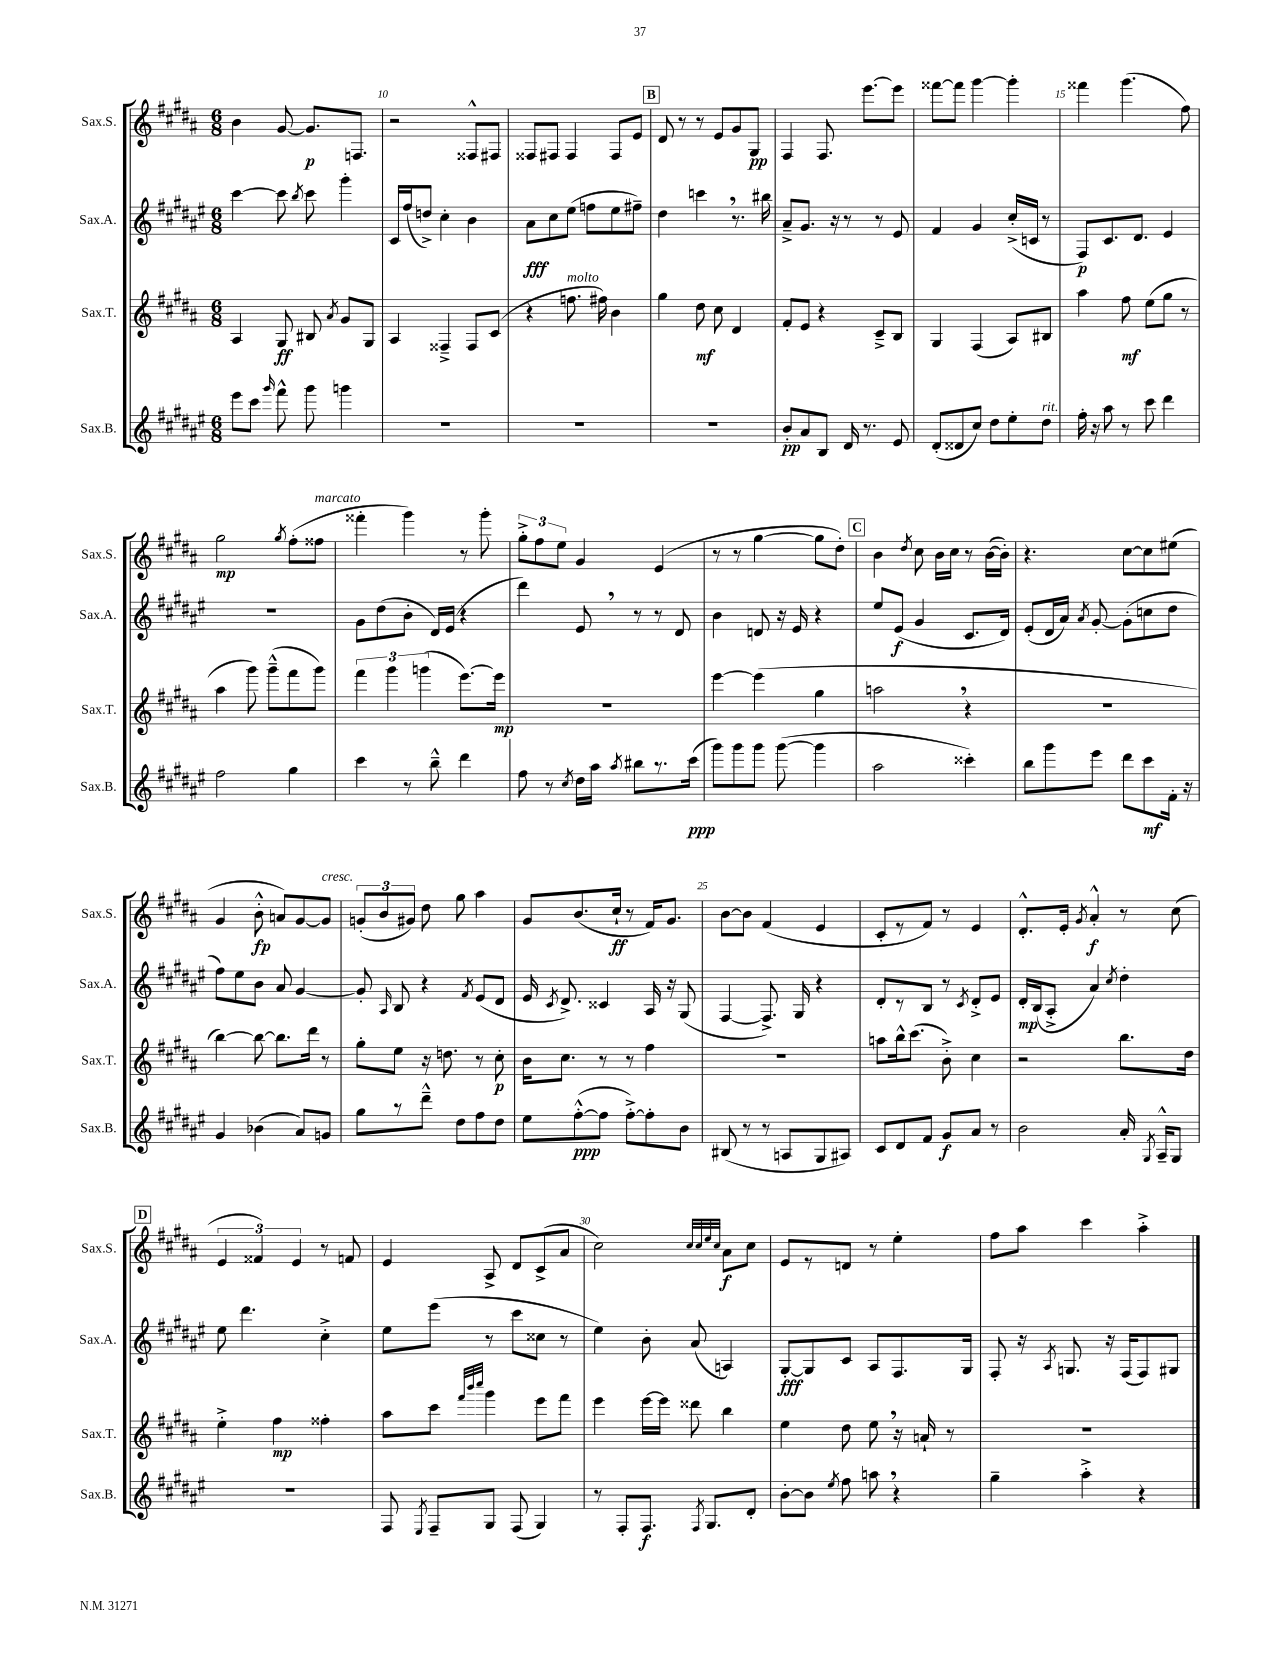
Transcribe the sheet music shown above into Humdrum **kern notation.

**kern	**dynam	**kern	**dynam	**kern	**dynam	**kern	**dynam
*part4	*part4	*part3	*part3	*part2	*part2	*part1	*part1
*staff4	*staff4	*staff3	*staff3	*staff2	*staff2	*staff1	*staff1
*I"Sax.B.	*	*I"Sax.T.	*	*I"Sax.A.	*	*I"Sax.S.	*
*I'Sax.B.	*	*I'Sax.T.	*	*I'Sax.A.	*	*I'Sax.S.	*
*clefG2	*	*clefG2	*	*clefG2	*	*clefG2	*
*k[f#c#g#d#a#e#]	*	*k[f#c#g#d#a#]	*	*k[f#c#g#d#a#e#]	*	*k[f#c#g#d#a#]	*
*M6/8	*	*M6/8	*	*M6/8	*	*M6/8	*
=9	=9	=9	=9	=9	=9	=9	=9
8eee#\L	.	4A#/	.	[4ccc#\	.	4b\	.
8ccc#\J	.	.	.	.	.	.	.
16qqggg#/	.	.	.	.	.	.	.
8fff#^^\	.	8G#/	ff	8ccc#\]	.	[8g#/	.
.	.	.	.	8qbb/	.	.	.
8ggg#\	.	8B#X/	.	8ccc#\	.	8.g#/L]	p
.	.	8qa#/	.	.	.	.	.
4gggn\	.	8g#/L	.	4ggg#'\	.	.	.
.	.	.	.	.	.	8.Fn/J	.
.	.	8G#/J	.	.	.	.	.
=10	=10	=10	=10	=10	=10	=10	=10
2.r	.	4A#/	.	16c#/LL	.	2r	.
.	.	.	.	(16ff#/J	.	.	.
.	.	.	.	8ddn^/J)	.	.	.
.	.	4F##X~^/	.	4cc#'\	.	.	.
.	.	8F##/L	.	4b\	.	8F##X^^/L	.
.	.	(8c#/J	.	.	.	8F#X/J	.
=11	=11	=11	=11	=11	=11	=11	=11
2.r	.	4r	.	8a#\L	fff	8F##X/L	.
.	.	.	.	8cc#\	.	8F#X/J	.
!	!	!LO:TX:a:i:t=molto	!	!	!	!	!
.	.	8.ffn\	.	(8ee#\J	.	4F#/	.
.	.	.	.	8ffn\L	.	.	.
.	.	16ff#X\)	.	.	.	.	.
.	.	4b\	.	8ee#\	.	8F#/L	.
.	.	.	.	8ff#X~\J)	.	8e/J	.
!!LO:REH:place=s1:t=B
=12	=12	=12	=12	=12	=12	=12	=12
2.r	.	4gg#\	.	4dd#\	.	8d#/	.
.	.	.	.	.	.	8r	.
.	.	8dd#\	mf	4cccn,\	.	8r	.
.	.	8cc#\	.	.	.	8e/L	.
.	.	4d#/	.	8.r	.	8g#/	.
.	.	.	.	.	.	8G#/J	pp
.	.	.	.	16bb#X\	.	.	.
=13	=13	=13	=13	=13	=13	=13	=13
8b'/L	pp	8f#'/L	.	8a#~^/L	.	4F#/	.
8a#/	.	8e/J	.	8.g#/J	.	.	.
8B/J	.	4r	.	.	.	8.F#/	.
.	.	.	.	16r	.	.	.
16d#/	.	.	.	8r	.	.	.
8.r	.	.	.	.	.	[8.eee\L	.
.	.	8c#~^/L	.	8r	.	.	.
8e#/	.	8B/J	.	8e#/	.	8eee\J]	.
=14	=14	=14	=14	=14	=14	=14	=14
(8d#'/L	.	4G#/	.	4f#/	.	[8fff##X\L	.
8d##X/	.	.	.	.	.	8fff##\J]	.
8cc#/J)	.	(4F#/	.	4g#/	.	[4ggg#\	.
8dd#\L	.	.	.	.	.	.	.
8ee#'\	.	8A#/L)	.	(16cc#'^/LL	.	4ggg#'\]	.
.	.	.	.	16cn/JJ	.	.	.
!LO:TX:a:i:t=rit.	!	!	!	!	!	!	!
8dd#\J	.	8B#X/J	.	8r	.	.	.
=15	=15	=15	=15	=15	=15	=15	=15
16ff#'\	.	4aa#\	.	8F#/L)	p	4fff##X\	.
16r	.	.	.	.	.	.	.
8aa#\	.	.	.	8.c#/	.	.	.
8r	.	8ff#\	mf	.	.	(4.ggg#\	.
.	.	.	.	8.d#/J	.	.	.
8ccc#\	.	(8ee\L	.	.	.	.	.
4ddd#\	.	8gg#\J	.	4e#/	.	.	.
.	.	8r	.	.	.	8ff#\)	.
!!LO:LB:g=z
=16	=16	=16	=16	=16	=16	=16	=16
2ff#\	.	4aa#\	.	2.r	.	2gg#\	mp
.	.	8ggg#\)	.	.	.	.	.
.	.	(8ggg#~^^\L	.	.	.	.	.
.	.	.	.	.	.	8qgg#/	.
4gg#\	.	8fff#\	.	.	.	(8ff#'\L	.
!	!	!	!	!	!	!LO:TX:a:i:t=marcato	!
.	.	8ggg#\J)	.	.	.	8ff##X\J	.
=17	=17	=17	=17	=17	=17	=17	=17
4ccc#\	.	6fff#\	.	8g#\L	.	4fff##X'\	.
.	.	.	.	(8dd#\	.	.	.
.	.	6ggg#\	.	.	.	.	.
8r	.	.	.	8b'\J	.	4ggg#\)	.
.	.	(6gggn\	.	.	.	.	.
8bb~^^\	.	.	.	16d#/LL)	.	.	.
.	.	.	.	(16e#/JJ	.	.	.
4ddd#\	.	[8.eee\L)	.	4r	.	8r	.
.	.	.	.	.	.	8ggg#'\	.
.	.	16eee\Jk]	mp	.	.	.	.
=18	=18	=18	=18	=18	=18	=18	=18
8ff#\	.	2.r	.	4ddd#\)	.	12gg#'^\L	.
.	.	.	.	.	.	12ff#\	.
8r	.	.	.	.	.	.	.
.	.	.	.	.	.	12ee\J	.
8qcc#/	.	.	.	.	.	.	.
16dd#\LL	.	.	.	8e#,/	.	4g#/	.
16aa#\JJ	.	.	.	.	.	.	.
8qaa#/	.	.	.	.	.	.	.
8bb#X\L	.	.	.	8r	.	.	.
8.r	.	.	.	8r	.	(4e/	.
.	.	.	.	8d#/	.	.	.
(16ccc#\Jk	ppp	.	.	.	.	.	.
=19	=19	=19	=19	=19	=19	=19	=19
8ggg#\L)	.	[4eee\	.	4b\	.	8r	.
8ggg#\	.	.	.	.	.	8r	.
8ggg#\J	.	(4eee\]	.	8dn/	.	[4gg#\	.
([8ggg#\	.	.	.	16r	.	.	.
.	.	.	.	16e#/	.	.	.
4ggg#\]	.	4gg#\	.	4r	.	8gg#\L]	.
.	.	.	.	.	.	8dd#'\J)	.
!!LO:REH:place=s1:t=C
=20	=20	=20	=20	=20	=20	=20	=20
2aa#\	.	2aan,\	.	8ee#/L	.	4b\	.
.	.	.	.	(8e#/J	f	.	.
.	.	.	.	.	.	8qdd#/	.
.	.	.	.	4g#/	.	8cc#\	.
.	.	.	.	.	.	16b\LL	.
.	.	.	.	.	.	16cc#\JJ	.
4ccc##X'\)	.	4r	.	8.c#/L	.	8r	.
.	.	.	.	.	.	([16b\LL	.
.	.	.	.	16d#/Jk)	.	16b'\JJ])	.
=21	=21	=21	=21	=21	=21	=21	=21
8bb\L	.	2.r	.	(8e#'/L	.	4.r	.
8ggg#\	.	.	.	16d#/L	.	.	.
.	.	.	.	16a#/JJ)	.	.	.
.	.	.	.	8qa#/	.	.	.
8eee#\J	.	.	.	[8g#'/	.	.	.
8ddd#\L	.	.	.	(8g#'\L]	.	[8cc#\L	.
8ccc#\	mf	.	.	8ccn\	.	8cc#\]	.
16f#'\Jk	.	.	.	8dd#\J	.	(8ee#X\J	.
16r	.	.	.	.	.	.	.
!!LO:LB:g=z
=22	=22	=22	=22	=22	=22	=22	=22
4g#/	.	[4bb\)	.	8ff#\L)	.	4g#/	.
.	.	.	.	8ee#\	.	.	.
(4b-X\	.	8bb\_	.	8b\J	.	8b'^^\	fp
.	.	8.bb\L]	.	8a#/	.	8an/L)	.
8a#/L)	.	.	.	[4g#/	.	[8g#/	.
.	.	16ddd#\Jk	.	.	.	.	.
!	!	!	!	!	!	!LO:TX:a:i:t=cresc.	!
8gn/J	.	8r	.	.	.	8g#/J]	.
=23	=23	=23	=23	=23	=23	=23	=23
8gg#\L	.	8gg#'\L	.	8g#'/]	.	(12gn'/L	.
.	.	.	.	.	.	12b/	.
.	.	.	.	16qqA#/	.	.	.
8r	.	8ee\J	.	8B/	.	.	.
.	.	.	.	.	.	12g#X/J)	.
8ddd#~^^\J	.	16r	.	4r	.	8dd#\	.
.	.	8.ddn\	.	.	.	.	.
8dd#\L	.	.	.	.	.	8gg#\	.
.	.	.	.	8qf#/	.	.	.
8ff#\	.	8r	.	(8e#/L	.	4aa#\	.
8dd#\J	.	8cc#'\	p	8d#/J	.	.	.
=24	=24	=24	=24	=24	=24	=24	=24
8ee#\L	.	16b\KL	.	16e#/	.	8g#/L	.
.	.	.	.	8qc#/	.	.	.
.	.	8.cc#\J	.	8.d#^/)	.	.	.
([8ff#'^^\	ppp	.	.	.	.	(8.b/	.
8ff#\J]	.	8r	.	4c##X/	.	.	.
.	.	.	.	.	.	16cc#`/Jk	ff
[8ff#'^\L)	.	8r	.	.	.	8r	.
8ff#'\]	.	4ff#\	.	16A#/	.	16f#/KL)	.
.	.	.	.	16r	.	8.g#/J	.
8b\J	.	.	.	(8G#/	.	.	.
=25	=25	=25	=25	=25	=25	=25	=25
(8B#X/	.	2.r	.	[4F#/	.	[8b\L	.
8r	.	.	.	.	.	8b\J]	.
8r	.	.	.	8.F#^/])	.	(4f#/	.
8An/L	.	.	.	.	.	.	.
.	.	.	.	16G#/	.	.	.
8G#/	.	.	.	4r	.	4e/	.
8A#X/J)	.	.	.	.	.	.	.
=26	=26	=26	=26	=26	=26	=26	=26
8c#/L	.	8aan\L	.	8d#'/L	.	8c#'/L	.
8d#/	.	16bb^^\k	.	8r	.	8r	.
.	.	(8.ccc#\J	.	.	.	.	.
8f#/J	.	.	.	8B/J	.	8f#/J)	.
8g#/L	f	8b'^\)	.	8r	.	8r	.
.	.	.	.	8qc#/	.	.	.
8a#/J	.	4cc#\	.	8d#'^/L	.	4e/	.
8r	.	.	.	8e#/J	.	.	.
=27	=27	=27	=27	=27	=27	=27	=27
2b\	.	2r	.	16d#'/LL	mp	8.d#'^^/L	.
.	.	.	.	(16B/J	.	.	.
.	.	.	.	8A#'^/J	.	.	.
.	.	.	.	.	.	16e'/Jk	.
.	.	.	.	.	.	8qg#/	.
.	.	.	.	4a#/)	.	4a#'^^/	f
.	.	.	.	8qcc#/	.	.	.
16a#'/	.	8.bb\L	.	4dd#'\	.	8r	.
8qG#/	.	.	.	.	.	.	.
16A#~^^/KL	.	.	.	.	.	.	.
8G#/J	.	.	.	.	.	(8cc#\	.
.	.	16dd#\Jk	.	.	.	.	.
!!LO:LB:g=z
!!LO:REH:place=s1:t=D
=28	=28	=28	=28	=28	=28	=28	=28
2.r	.	4ee'^\	.	8ee#\	.	6e/	.
.	.	.	.	4.ddd#\	.	.	.
.	.	.	.	.	.	6f##X/)	.
.	.	4ff#\	mp	.	.	.	.
.	.	.	.	.	.	6e/	.
.	.	4ff##X'\	.	4cc#'^\	.	8r	.
.	.	.	.	.	.	8fn/	.
=29	=29	=29	=29	=29	=29	=29	=29
8F#/	.	8aa#\L	.	8ee#\L	.	4e/	.
8qE#/	.	.	.	.	.	.	.
8F#~/L	.	8ccc#\J	.	(8eee#\J	.	.	.
.	.	32qqfff#/LLL	.	.	.	.	.
.	.	32qqbbb/	.	.	.	.	.
.	.	32qqcccc#/JJJ	.	.	.	.	.
8G#/J	.	4ggg#\	.	8r	.	8A#^/	.
(8F#/	.	.	.	8ccc#\L	.	8d#/L	.
4G#/)	.	8eee\L	.	8cc##X\J	.	(8c#^/	.
.	.	8fff#\J	.	8r	.	8a#/J	.
=30	=30	=30	=30	=30	=30	=30	=30
8r	.	4eee\	.	4ee#\)	.	2cc#\)	.
8F#'/L	.	.	.	.	.	.	.
8.F#/J	f	[16eee\LL	.	8b'\	.	.	.
.	.	16eee\JJ]	.	.	.	.	.
.	.	8ddd##X\	.	(8a#/	.	.	.
8qF#/	.	.	.	.	.	.	.
8.G#/L	.	.	.	.	.	.	.
.	.	.	.	.	.	32qqcc#/LLL	.
.	.	.	.	.	.	32qqcc#/	.
.	.	.	.	.	.	32qqee/	.
.	.	.	.	.	.	32qqcc#/JJJ	.
.	.	4bb\	.	4An/)	.	8a#\L	f
8d#'/J	.	.	.	.	.	8cc#\J	.
=31	=31	=31	=31	=31	=31	=31	=31
[8b'\L	.	4ee\	.	[8G#'/L	fff	8e/L	.
8b\J]	.	.	.	8G#/]	.	8r	.
8qee#/	.	.	.	.	.	.	.
8ff#\	.	8dd#\	.	8c#/J	.	8dn/J	.
8aan,\	.	8ee,\	.	8A#/L	.	8r	.
4r	.	16r	.	8.F#/	.	4ee'\	.
.	.	16an`/	.	.	.	.	.
.	.	8r	.	.	.	.	.
.	.	.	.	16G#/Jk	.	.	.
=32	=32	=32	=32	=32	=32	=32	=32
4gg#~\	.	2.r	.	8F#'/	.	8ff#\L	.
.	.	.	.	16r	.	8aa#\J	.
.	.	.	.	8qA#/	.	.	.
.	.	.	.	8.Gn/	.	.	.
4aa#'^\	.	.	.	.	.	4ccc#\	.
.	.	.	.	16r	.	.	.
.	.	.	.	(16F#/KL	.	.	.
4r	.	.	.	8F#/)	.	4aa#'^\	.
.	.	.	.	8G#X/J	.	.	.
==	==	==	==	==	==	==	==
*-	*-	*-	*-	*-	*-	*-	*-
